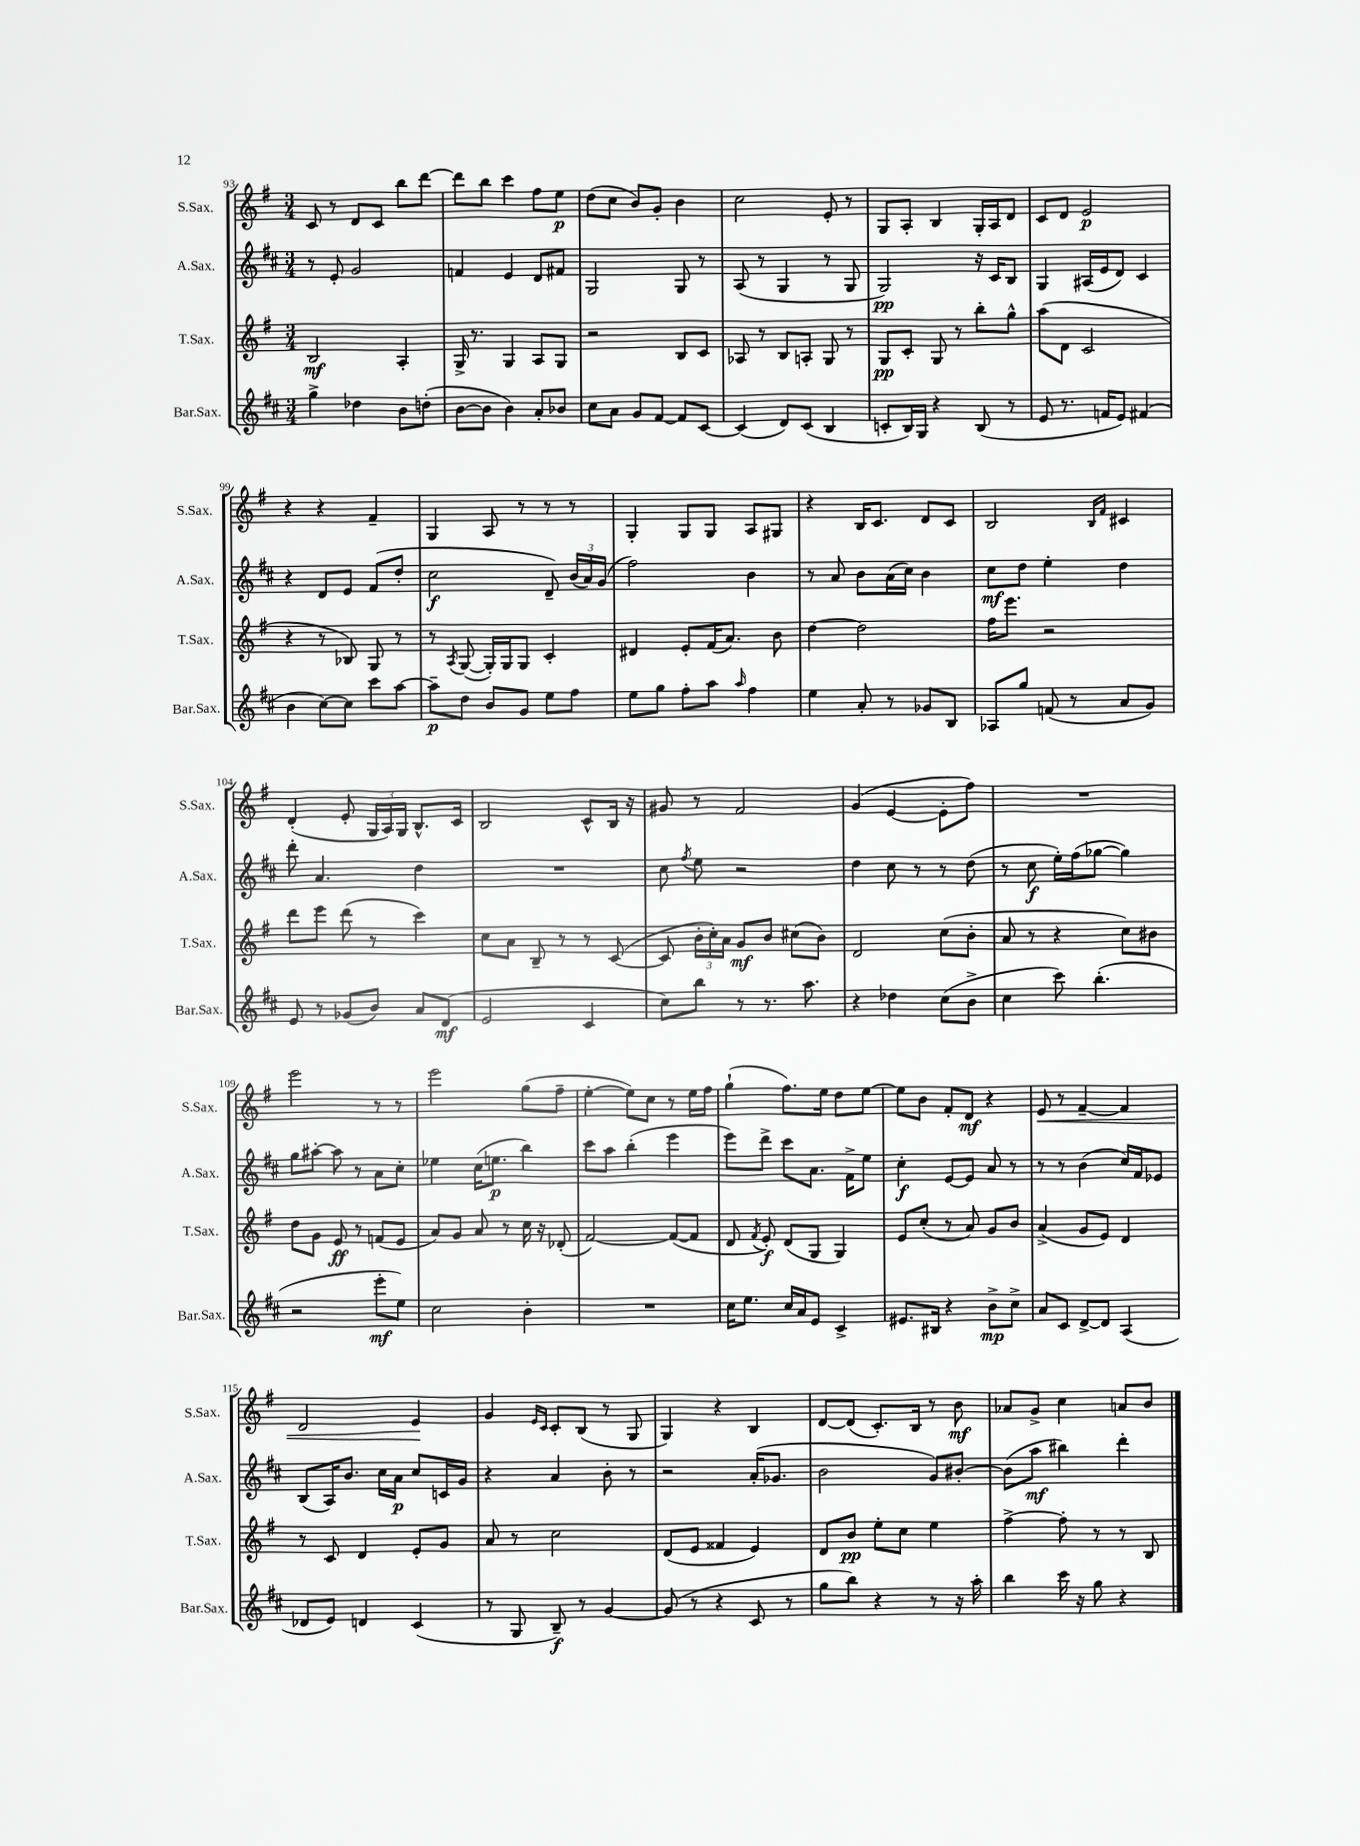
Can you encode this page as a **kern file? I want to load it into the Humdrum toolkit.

**kern	**dynam	**kern	**dynam	**kern	**dynam	**kern	**dynam
*part4	*part4	*part3	*part3	*part2	*part2	*part1	*part1
*staff4	*staff4	*staff3	*staff3	*staff2	*staff2	*staff1	*staff1
*I"Bar.Sax.	*	*I"T.Sax.	*	*I"A.Sax.	*	*I"S.Sax.	*
*I'Bar.Sax.	*	*I'T.Sax.	*	*I'A.Sax.	*	*I'S.Sax.	*
*clefG2	*	*clefG2	*	*clefG2	*	*clefG2	*
*k[f#c#]	*	*k[f#]	*	*k[f#c#]	*	*k[f#]	*
*M3/4	*	*M3/4	*	*M3/4	*	*M3/4	*
=93	=93	=93	=93	=93	=93	=93	=93
4gg^\	.	2B/	mf	8r	.	8c/	.
.	.	.	.	8e'/	.	8r	.
4dd-X\	.	.	.	2g/	.	8d/L	.
.	.	.	.	.	.	8c/J	.
8b\L	.	4A'/	.	.	.	8bb\L	.
(8ddn'\J	.	.	.	.	.	[8ddd\J	.
=94	=94	=94	=94	=94	=94	=94	=94
[8b\L	.	16G^/	.	4fn/	.	8ddd\L]	.
.	.	8.r	.	.	.	.	.
8b\J]	.	.	.	.	.	8bb\J	.
4b\)	.	4G/	.	4e/	.	4ccc\	.
8a'/L	.	8A/L	.	8d/L	.	8ff#\L	.
8b-X/J	.	8G/J	.	8f#X/J	.	8ee\J	p
=95	=95	=95	=95	=95	=95	=95	=95
8cc#\L	.	2r	.	2G/	.	(8dd\L	.
8a\J	.	.	.	.	.	8cc\J	.
8g/L	.	.	.	.	.	8b/L)	.
[8f#/J	.	.	.	.	.	8g'/J	.
8f#/L]	.	8B/L	.	8G/	.	4b\	.
[8c#/J	.	8c/J	.	8r	.	.	.
=96	=96	=96	=96	=96	=96	=96	=96
(4c#/]	.	8A-X/	.	(8A/	.	2cc\	.
.	.	8r	.	8r	.	.	.
8d/L)	.	8B/L	.	4G/	.	.	.
(8c#/J	.	8An'/J	.	.	.	.	.
4B/	.	8G/	.	8r	.	8e'/	.
.	.	8r	.	8G/	.	8r	.
=97	=97	=97	=97	=97	=97	=97	=97
8cn'/L	.	8G/L	pp	2G/)	pp	8G/L	.
16B/L)	.	8c'/J	.	.	.	8A'/J	.
16G/JJ	.	.	.	.	.	.	.
4r	.	8G/	.	.	.	4B/	.
.	.	8r	.	.	.	.	.
(8B/	.	8bb'\L	.	16r	.	16G'/LL	.
.	.	.	.	16c#/KL	.	16A/J	.
8r	.	8gg^^\J	.	8B/J	.	8d/J	.
=98	=98	=98	=98	=98	=98	=98	=98
8e/	.	(8aa\L	.	4G/	.	8c/L	.
8.r	.	8d\J	.	.	.	8d/J	.
.	.	2c/	.	(16A#X/LL	.	2e/	p
16fn/KL	.	.	.	16e/J	.	.	.
8e/J)	.	.	.	8d/J)	.	.	.
(4f#X/	.	.	.	4c#/	.	.	.
!!LO:LB:g=z
=99	=99	=99	=99	=99	=99	=99	=99
4b\	.	4r	.	4r	.	4r	.
[8cc#\L)	.	8r	.	8d/L	.	4r	.
8cc#\J]	.	8B-X/)	.	8e/J	.	.	.
8ccc#\L	.	8G/	.	(8f#/L	.	4f#~/	.
[8aa\J	.	8r	.	8dd'/J	.	.	.
=100	=100	=100	=100	=100	=100	=100	=100
8aa~\L]	p	8r	.	2cc#\	f	4G/	.
.	.	8qA/	.	.	.	.	.
8dd\J	.	([8G/	.	.	.	.	.
8b/L	.	16G'/LL])	.	.	.	8A/	.
.	.	16G/J	.	.	.	.	.
8g/J	.	8G/J	.	.	.	8r	.
8ee\L	.	4c'/	.	8d~/)	.	8r	.
8ff#\J	.	.	.	(24b/LL	.	8r	.
.	.	.	.	24a/)	.	.	.
.	.	.	.	(24g/JJ	.	.	.
=101	=101	=101	=101	=101	=101	=101	=101
8ee\L	.	4d#X/	.	2ff#\)	.	4G'/	.
8gg\J	.	.	.	.	.	.	.
8ff#'\L	.	8e'/L	.	.	.	8G/L	.
8aa\J	.	(16f#/K	.	.	.	8G/J	.
.	.	8.a/J)	.	.	.	.	.
16qqaa/	.	.	.	.	.	.	.
4ff#\	.	.	.	4b\	.	8A/L	.
.	.	8b\	.	.	.	8G#X/J	.
=102	=102	=102	=102	=102	=102	=102	=102
4ee\	.	[4dd\	.	8r	.	4r	.
.	.	.	.	8a/	.	.	.
8a'/	.	2dd\]	.	8b\L	.	16B/KL	.
.	.	.	.	.	.	8.c/J	.
8r	.	.	.	(16a\L	.	.	.
.	.	.	.	16cc#\JJ)	.	.	.
8g-X/L	.	.	.	4b\	.	8d/L	.
8B/J	.	.	.	.	.	8c/J	.
=103	=103	=103	=103	=103	=103	=103	=103
8A-X/L	.	16ff#\KL	.	8cc#\L	mf	2B/	.
.	.	8.eee\J	.	.	.	.	.
8gg/J	.	.	.	8dd\J	.	.	.
(8fn/	.	2r	.	4ee'\	.	.	.
8r	.	.	.	.	.	.	.
.	.	.	.	.	.	16qqB/LL	.
.	.	.	.	.	.	16qqf#/JJ	.
8a/L	.	.	.	4dd\	.	4c#X/	.
8g/J)	.	.	.	.	.	.	.
!!LO:LB:g=z
=104	=104	=104	=104	=104	=104	=104	=104
8e/	.	8ddd\L	.	8ddd'\	.	(4d'/	.
8r	.	8eee\J	.	4.a/	.	.	.
(8g-X/L	.	(8ddd\	.	.	.	8e'/	.
8b/J)	.	8r	.	.	.	24G/LL	.
.	.	.	.	.	.	24A/)	.
.	.	.	.	.	.	24G/JJ	.
8a/L	.	4ccc\)	.	4dd\	.	8.B^^/L	.
(8d/J	mf	.	.	.	.	.	.
.	.	.	.	.	.	16c/Jk	.
=105	=105	=105	=105	=105	=105	=105	=105
2e/	.	8cc\L	.	2.r	.	2B/	.
.	.	8a\J	.	.	.	.	.
.	.	8B~/	.	.	.	.	.
.	.	8r	.	.	.	.	.
4c#/	.	8r	.	.	.	8c^^/L	.
.	.	([8c/	.	.	.	16B/Jk	.
.	.	.	.	.	.	16r	.
=106	=106	=106	=106	=106	=106	=106	=106
8cc#\L)	.	8c/]	.	8cc#\	.	8g#X/	.
.	.	.	.	8qff#/	.	.	.
8bb\J	.	24b'\LL	.	8ee\	.	8r	.
.	.	24cc'\)	.	.	.	.	.
.	.	24a\JJ	.	.	.	.	.
8r	.	8g/L	mf	2r	.	2f#/	.
8.r	.	8b/J	.	.	.	.	.
.	.	(8cc#X\L	.	.	.	.	.
8.aa\	.	.	.	.	.	.	.
.	.	8b\J)	.	.	.	.	.
=107	=107	=107	=107	=107	=107	=107	=107
4r	.	2d/	.	4dd\	.	(4g/	.
4dd-X\	.	.	.	8cc#\	.	[4e/	.
.	.	.	.	8r	.	.	.
(8cc#\L	.	(8cc\L	.	8r	.	8e'\L]	.
8b^\J	.	8b'\J	.	(8dd\	.	8ff#\J)	.
=108	=108	=108	=108	=108	=108	=108	=108
4cc#\	.	8a/	.	8r	.	2.r	.
.	.	8r	.	8cc#\	f	.	.
8ccc#\)	.	4r	.	16ee'\LL)	.	.	.
.	.	.	.	(16ff#\J	.	.	.
(4.bb'\	.	.	.	[8gg-X\J	.	.	.
.	.	8cc\L)	.	4gg-\])	.	.	.
.	.	8b#X\J	.	.	.	.	.
!!LO:LB:g=z
=109	=109	=109	=109	=109	=109	=109	=109
2r	.	8dd\L	.	8gg\L	.	2eee\	.
.	.	8g\J	.	[8aa#X'\J	.	.	.
.	.	8e/	ff	8aa#\]	.	.	.
.	.	8r	.	8r	.	.	.
8eee'\L	mf	(8fn/L	.	8a\L	.	8r	.
8ee\J)	.	8e/J	.	8cc#'\J	.	8r	.
=110	=110	=110	=110	=110	=110	=110	=110
2cc#\	.	8a/L)	.	4ee-X\	.	2eee\	.
.	.	8g/J	.	.	.	.	.
.	.	8a/	.	(16cc#\KL	.	.	.
.	.	.	.	8.een\J	p	.	.
.	.	8r	.	.	.	.	.
4b'\	.	16cc\	.	4bb\)	.	(8gg\L	.
.	.	16r	.	.	.	.	.
.	.	(8d-X'/	.	.	.	8ff#~\J	.
=111	=111	=111	=111	=111	=111	=111	=111
2.r	.	[2f#/)	.	8ccc#\L	.	[4ee'\	.
.	.	.	.	8aa\J	.	.	.
.	.	.	.	(4bb'\	.	8ee\L])	.
.	.	.	.	.	.	8cc\J	.
.	.	(8f#/L_	.	4eee\	.	8r	.
.	.	8f#/J]	.	.	.	16ee\LL	.
.	.	.	.	.	.	16ff#\JJ	.
=112	=112	=112	=112	=112	=112	=112	=112
16cc#\KL	.	8d/	.	8eee\L)	.	(4gg`\	.
8.ee\J	.	.	.	.	.	.	.
.	.	8qf#/	.	.	.	.	.
.	.	8e'/)	f	8ddd^\J	.	.	.
16cc#/LL	.	(8d/L	.	8ccc#\L	.	8.ff#\L)	.
16a/J	.	.	.	.	.	.	.
8e/J	.	8G/J	.	8.a\J	.	.	.
.	.	.	.	.	.	16ee\Jk	.
4c#^/	.	4G/)	.	.	.	8dd\L	.
.	.	.	.	16f#^\KL	.	.	.
.	.	.	.	8ee\J	.	[8ee\J	.
=113	=113	=113	=113	=113	=113	=113	=113
8.e#X/L	.	8e/L	.	4cc#'\	f	8ee\L]	.
.	.	(8cc'/J	.	.	.	8b\J	.
16B#X/Jk	.	.	.	.	.	.	.
4r	.	8r	.	[8e/L	.	8f#'/L	.
.	.	8a/)	.	8e/J]	.	8d/J	mf
8b^\L	mp	8g/L	.	8a/	.	4r	.
8cc#^\J	.	8b/J	.	8r	.	.	.
=114	=114	=114	=114	=114	=114	=114	=114
!	!	!	!	!	!	!	!LO:HP:b
8a/L	.	(4a^/	.	8r	.	8e/	<
8c#/J	.	.	.	8r	.	8r	.
[8d^/L	.	8g/L	.	(4b\	.	[4f#~/	.
8d/J]	.	8e/J)	.	.	.	.	.
(4A/	.	4d/	.	16cc#/LL)	.	4f#/]	.
.	.	.	.	16f#/J	.	.	.
.	.	.	.	8e-X/J	.	.	.
!!LO:LB:g=z
=115	=115	=115	=115	=115	=115	=115	=115
8d-X/L	.	8r	.	(8B/L	.	2d/	.
8e/J)	.	8c/	.	16A/K)	.	.	.
.	.	.	.	8.b/J	.	.	.
4dn/	.	4d/	.	.	.	.	.
.	.	.	.	16cc#\LL	.	.	.
.	.	.	.	16a\JJ	p	.	.
(4c#/	.	8e'/L	.	8cc#/L	.	4e/	.
.	.	8g/J	.	16cn/L	.	.	.
.	.	.	.	16g/JJ	.	.	.
.	.	.	.	.	.	.	[
=116	=116	=116	=116	=116	=116	=116	=116
8r	.	8a/	.	4r	.	4g/	.
8G/	.	8r	.	.	.	.	.
.	.	.	.	.	.	16qqe/LL	.
.	.	.	.	.	.	16qqc/JJ	.
8B~/)	f	2cc\	.	4a/	.	8c'/L	.
8r	.	.	.	.	.	(8B/J	.
[4g/	.	.	.	8b'\	.	8r	.
.	.	.	.	8r	.	8G/	.
=117	=117	=117	=117	=117	=117	=117	=117
(8g/]	.	(8d/L	.	2r	.	4G/)	.
8r	.	8e/J	.	.	.	.	.
4r	.	4f##X/	.	.	.	4r	.
8c#/	.	4e/)	.	(16a'/KL	.	4B/	.
.	.	.	.	8.g-X/J	.	.	.
8r	.	.	.	.	.	.	.
=118	=118	=118	=118	=118	=118	=118	=118
8gg\L	.	8d/L	.	2b\	.	[8d/L	.
8bb\J)	.	8b/J	pp	.	.	(8d/J]	.
4r	.	8ee'\L	.	.	.	8.c'/L)	.
.	.	8cc\J	.	.	.	.	.
.	.	.	.	.	.	16B/Jk	.
8r	.	4ee\	.	8g/L)	.	8r	.
16r	.	.	.	[8b#X'/J	.	8b\	mf
16aa'\	.	.	.	.	.	.	.
=119	=119	=119	=119	=119	=119	=119	=119
4bb\	.	[4ff#^\	.	(8b#\L]	.	8a-X/L	.
.	.	.	.	8aa\J	mf	8g^/J	.
16ccc#\	.	8ff#'\]	.	4bb#X\)	.	4cc\	.
16r	.	.	.	.	.	.	.
8gg\	.	8r	.	.	.	.	.
4r	.	8r	.	4ddd'\	.	8an/L	.
.	.	8B/	.	.	.	8b/J	.
==	==	==	==	==	==	==	==
*-	*-	*-	*-	*-	*-	*-	*-
